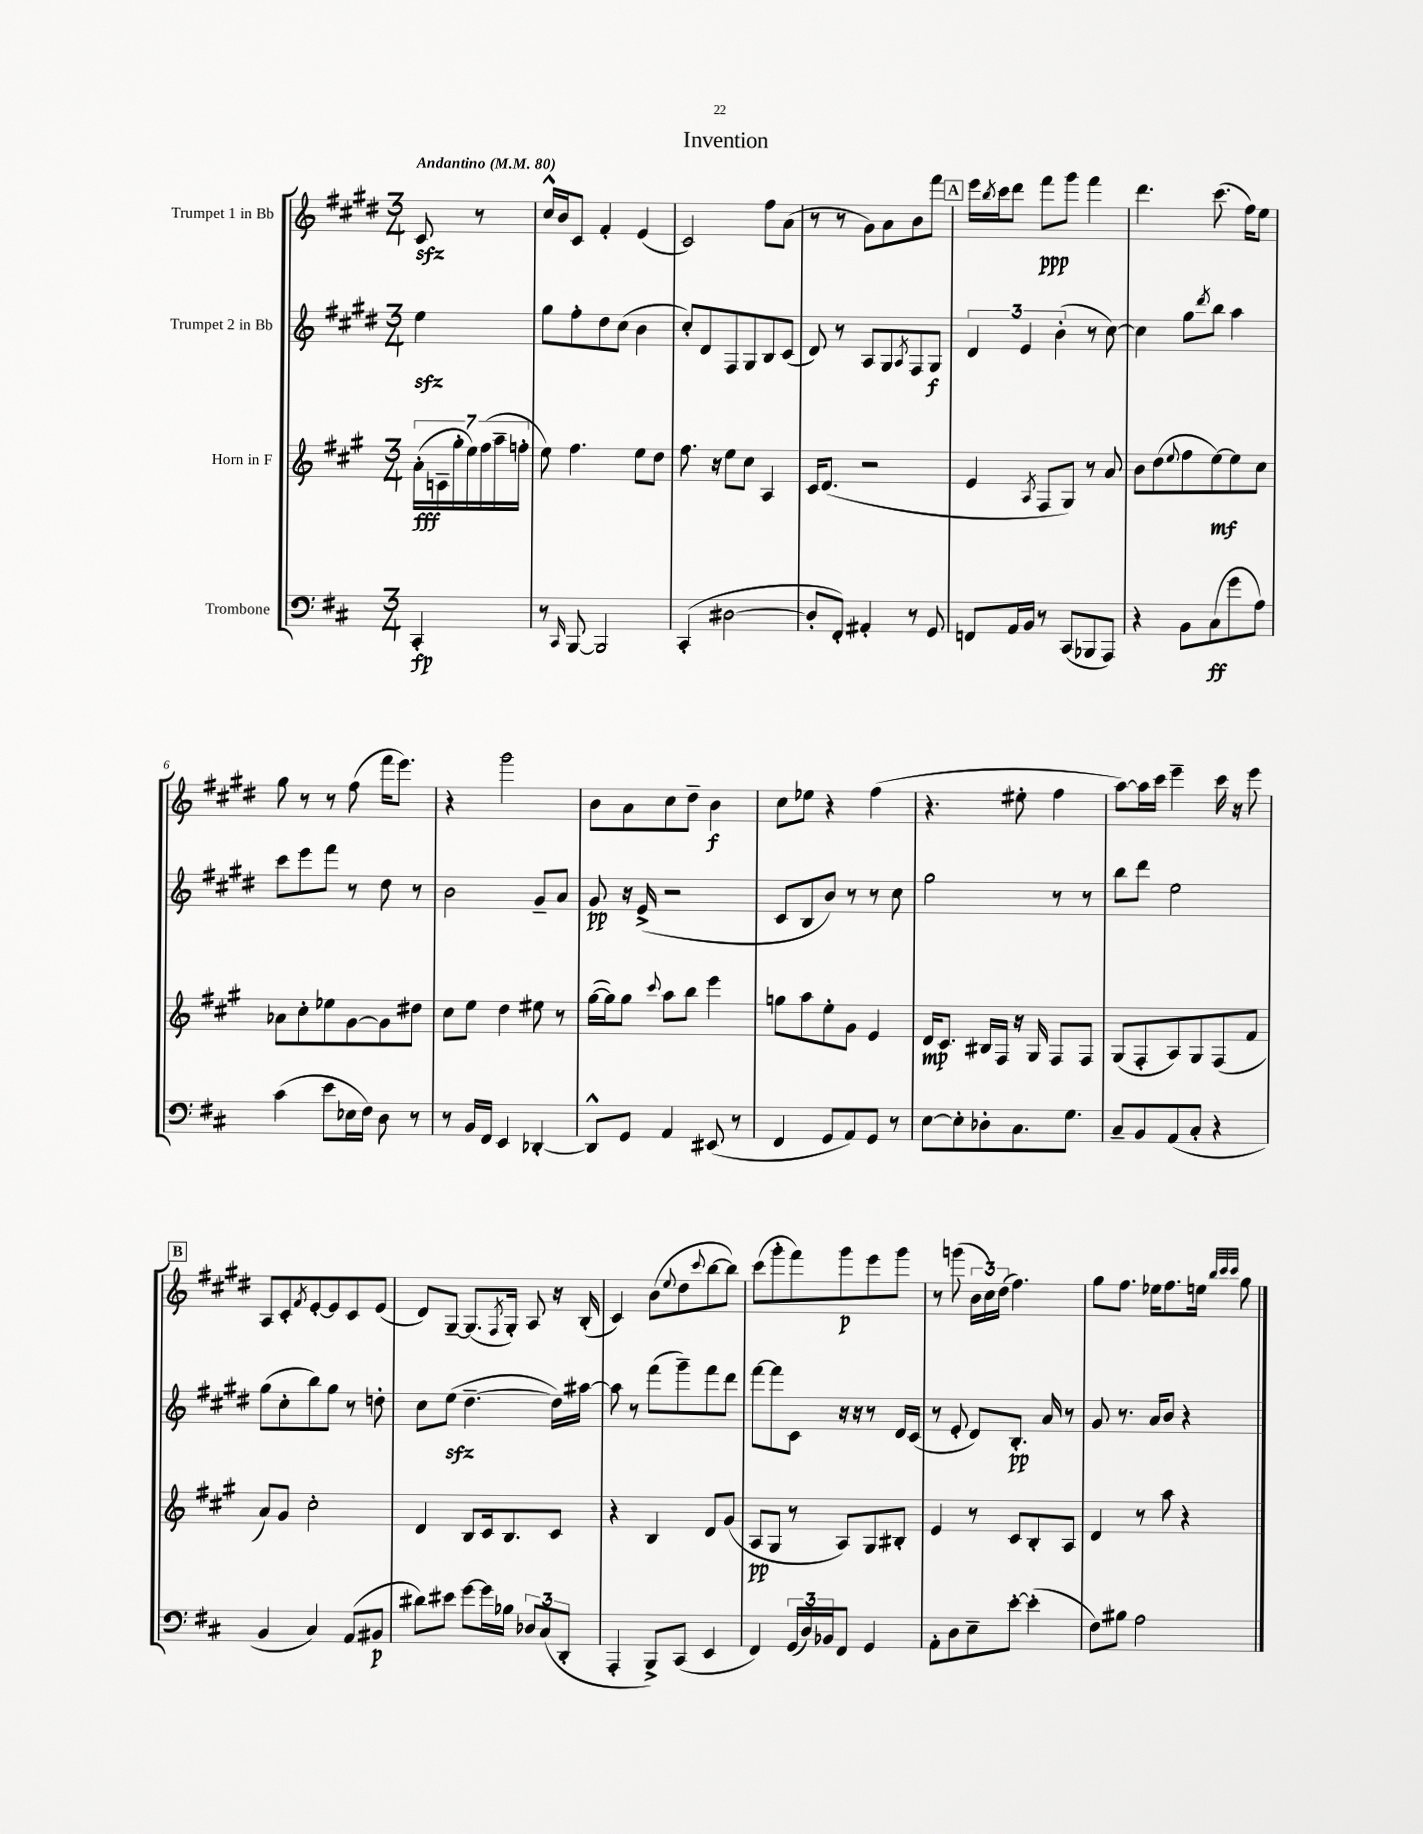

**kern	**kern	**kern	**kern
*staff4	*staff3	*staff2	*staff1
*clefF4	*clefG2	*clefG2	*clefG2
*k[f#c#]	*k[f#c#g#]	*k[f#c#g#d#]	*k[f#c#g#d#]
*M3/4	*M3/4	*M3/4	*M3/4
*MM80	*MM80	*MM80	*MM80
4CC#'	(28a'	4ee	8c#
.	28c~	.	.
.	28gg#'	.	.
.	28ee)	.	.
.	.	.	8r
.	(28ff#	.	.
.	28aa~	.	.
.	28ff'	.	.
=	=	=	=
8r	8ee)	8gg#	16cc#^^
.	.	.	16b
16qqCC#	.	.	.
[8BBB	4.ff#	8ff#'	8c#
2BBB]	.	8dd#	4f#'
.	.	(8cc#	.
.	8ee	4b	(4e
.	8dd	.	.
=	=	=	=
(4CC#'	8.ff#	8cc#')	2c#)
.	.	8d#	.
.	16r	.	.
[2D#	8ee	8F#	.
.	8cc#	8G#	.
.	4A	8B	8ff#
.	.	(8c#	(8a
=	=	=	=
8D#']	16c#	8d#)	8r
.	(8.d	.	.
8FF#')	.	8r	8r
4AA#'	2r	8A	8g#)
.	.	8G#	8a
.	.	8qA	.
8r	.	8F#	8b
8GG	.	8G#	8fff#
=	=	=	=
8FF	4e	6d#	16eee
.	.	.	8qbb
.	.	.	16ccc#
16AA	.	.	8ddd#
.	.	6e	.
16BB	.	.	.
.	8qA	.	.
8r	8F#	.	8fff#
.	.	(6b'	.
(8CC#	8G#)	.	8ggg#
8BBB-	8r	8r	4fff#
8AAA)	8a	[8cc#)	.
=	=	=	=
4r	8b	4cc#]	4.ddd#
.	(8dd	.	.
.	8qqee	.	.
8BB	8ff#	8gg#	.
.	.	8qddd#	.
(8C#	[8ee)	8bb	(8.ccc#
8g	8ee]	4aa	.
.	.	.	16ff#)
8A)	8cc#	.	8ee
=	=	=	=
(4c#	8a-	8ccc#	8gg#
.	8cc#'	8eee	8r
8e	8ee-	8fff#	8r
16E-	[8g#	8r	(8ff#
16F#)	.	.	.
8D	8g#]	8dd#	16fff#
.	.	.	8.eee)
8r	8dd#	8r	.
=	=	=	=
8r	8cc#	2b	4r
16BB	8ee	.	.
16FF#	.	.	.
4EE	4dd	.	2ggg#
[4DD-'	8ee#	8g#~	.
.	8r	8a	.
=	=	=	=
8DD-^^]	([16gg#	8g#	8b
.	16gg#])	.	.
8GG	8gg#	16r	8a
.	.	(16e^	.
.	8qqccc#	.	.
4AA	8aa	2r	8cc#
.	8bb	.	8dd#~
(8EE#	4eee	.	4b
8r	.	.	.
=	=	=	=
4FF#	8gg	8c#	8cc#
.	8aa	8B	8ee-
8GG	8ee'	8b)	4r
8AA)	8g#	8r	.
8GG	4e	8r	(4ff#
8r	.	8cc#	.
=	=	=	=
[8E	16d	2gg#	4.r
.	8.c#	.	.
8E']	.	.	.
8D-'	16B#	.	.
.	16F#	.	.
8.C#	16r	.	8ee#'
.	16G#	.	.
.	8F#	8r	4ff#
8.G	.	.	.
.	8F#	8r	.
=	=	=	=
8C#~	(8G#	8bb	[8aa)
8BB	8F#'	8ddd#	16aa]
.	.	.	16ccc#
(8AA	8A)	2ee	4eee~
8C#'	8G#	.	.
4r	(8F#	.	16ccc#
.	.	.	16r
.	8f#	.	8eee
=	=	=	=
4BB	8a)	(8gg#	8A
.	8g#	8cc#'	8c#'
.	.	.	8qf#
4C#)	2cc#'	8bb)	[8e'
.	.	8gg#	8e]
(8AA	.	8r	8c#
8BB#	.	8dd'	(8e
=	=	=	=
8d#)	4d	8cc#	8d#)
8e#	.	(8ee	[8G#~
[8g	8B	[4.dd#~	(8.G#]
16g]	16c#	.	.
.	.	.	8qF#
16B-	8.B	.	16G#')
12D-	.	.	8A
(12C#	.	.	.
.	8c#	16dd#])	16r
12DD'	.	.	.
.	.	[16aa#	(16B'
=	=	=	=
4AAA'	4r	8aa#]	4c#)
.	.	8r	.
8BBB^)	4B	(8fff#	(8b
.	.	.	8qqee
(8CC#	.	8ggg#~)	8dd#
.	.	.	8qqccc#
4EE	8d	8fff#	[8bb
.	(8g#	8ddd#	8bb])
=	=	=	=
4FF#)	8A	[8fff#	(8ccc#
.	8G#	8fff#]	8ggg#'
(24GG	8r	8c#	8fff#)
24D)	.	.	.
24BB-	.	.	.
8FF#	8A)	16r	8ggg#
.	.	16r	.
4GG	8G#	8r	8eee
.	8B#'	16d#	8ggg#
.	.	(16c#	.
=	=	=	=
8AA'	4e	8r	8r
8D	.	8e'	(8ggg
8E~	8r	8d#)	24b
.	.	.	24cc#)
.	.	.	(24dd#
[8e'	8c#	8.B'	4.ff#)
(4e']	8B'	.	.
.	.	16a	.
.	8A	8r	.
=	=	=	=
8F#)	4d	8g#	8gg#
8B#	.	8.r	8.ff#
2A	8r	.	.
.	.	16a	16ee-
.	8aa	8b	8.ff#
.	4r	4r	.
.	.	.	16ee
.	.	.	32qqbb
.	.	.	32qqccc#
.	.	.	32qqccc#
.	.	.	8gg#
==	==	==	==
*-	*-	*-	*-
